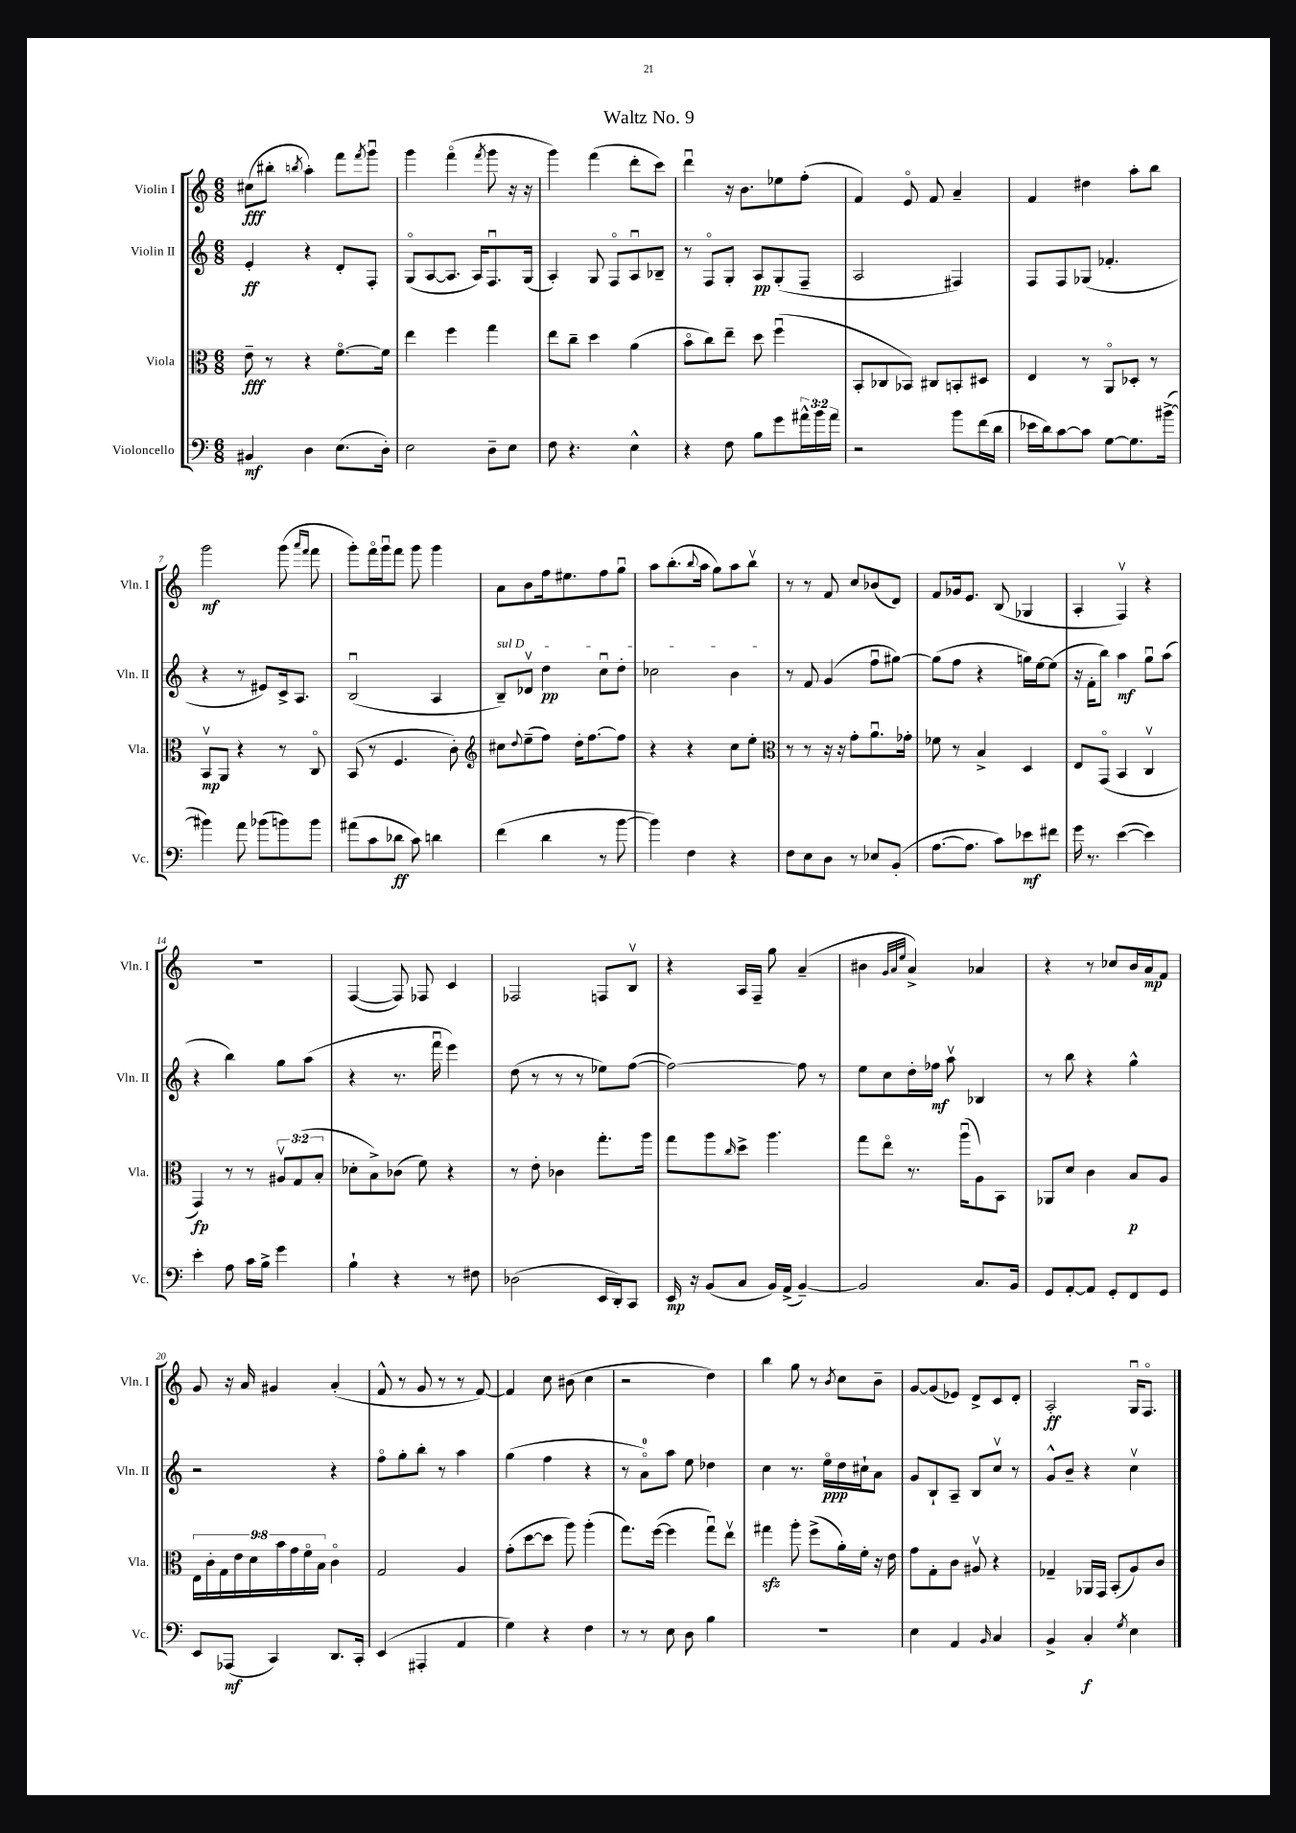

**kern	**kern	**kern	**kern
*staff4	*staff3	*staff2	*staff1
*clefF4	*clefC3	*clefG2	*clefG2
*k[]	*k[]	*k[]	*k[]
*M6/8	*M6/8	*M6/8	*M6/8
4BB#	8e~	4e'	(8cc#
.	8r	.	8bb#'
.	.	.	8qbb
4D	4r	4r	4aa')
(8.E	[8.fo	8d'	8fff
.	.	.	8qfff
.	.	8F'	8gggu
16D')	16f]	.	.
=	=	=	=
2E	4ee	(8Go	4ggg
.	.	[8A	.
.	4ff	8.A]	(4fffo
.	.	16A)	.
.	.	.	8qfff
8D~	4gg	8.Fu	8ggg
8E	.	.	16r
.	.	(16G	16r
=	=	=	=
8F	8ee	4A')	4ggg)
4.r	8cc~	.	.
.	4dd	8G	(4fff
.	.	8Fo	.
4E^^	(4a	8Au	8ddd'
.	.	8B-~	8ccc)
=	=	=	=
4r	8bo	8r	4dddu
.	8cc)	8Fo	.
8F	8ee~	8G'	16r
.	.	.	8.b
8B	8dd	8A	.
8g	(4ffu	(8G'	8ee-
24a#^^	.	8F~	(8ff'
24b	.	.	.
24a#	.	.	.
=	=	=	=
2r	8BB'	2A	4f)
.	8C-	.	.
.	8BB-)	.	8eo
.	8C#	.	8f
8b	8BB'	4F#)	4a~
(16f	8D#	.	.
16d	.	.	.
=	=	=	=
16e-	4E	8F	4f
16d)	.	.	.
[8c	.	8F	.
8c]	8r	(8G-	4dd#
[8G	8AAo	4.f-'	.
8.G]	8D-'	.	8aa'
.	8r	.	8bb
([16b#^	.	.	.
=	=	=	=
4b#])	8BBv	4r	2ggg
.	8AA	.	.
8a	4r	8r	.
(8b-	.	8e#)	.
8b)	8r	16c^	(8ggg
.	.	8.A	.
.	.	.	16qqaaa
.	.	.	16qqfff
8b	8Co	.	8fff
=	=	=	=
(8a#	(8BB	(2Bu	8ggg')
8c	8r	.	16fffo
.	.	.	16gggu
8d-	4.F	.	8fff
8c)	.	.	8ggg
4d	.	4A	4ggg
.	8c')	.	.
=	=	=	=
*	*clefG2	*	*
(4f	8cc#	8B~)	8a
.	8qqdd	.	.
.	(8ee~	8d-v	8b
4d	8ff)	4dd	16ff
.	.	.	8.ee#
.	16dd'	.	.
.	[8.ff	.	.
8r	.	8ccu	8ff
[8b	8ff]	8dd'	8ggu
=	=	=	=
4b])	4r	2cc-	8aa
.	.	.	(8.bb'
4F	4r	.	.
.	.	.	8qqbb
.	.	.	16aa
.	.	.	8gg)
4r	8cc	4b	8aa
.	8ee'	.	8bbv
=	=	=	=
*	*clefC3	*	*
8F	8r	8r	8r
8E	8r	8f	8r
8D	16r	(4g	8f
.	16r	.	.
8r	8g'	.	8cc
8E-	8.au	8ffu	(8b-
(8BB'	.	[8gg#)	8d)
.	16g-'	.	.
=	=	=	=
[8.A	8f-	(8gg#]	8f
.	8r	8ff	16g-
8.A]	.	.	8.e
.	4B^	4r	.
8c)	.	.	(8B
8e-	4D	16gg)	4G-
.	.	[16ee	.
8f#	.	(8ee]	.
=	=	=	=
16g	8E	16r	4A'
8.r	.	16f'	.
.	(8GGo	8bb)	.
([4e	4BB	4aa	4Fv)
4e])	4Cv	8ggu	4r
.	.	(8aa	.
=	=	=	=
4e'	4GG)	4r	2.r
8A	8r	4bb)	.
16c	8r	.	.
16B^	.	.	.
4g	12A#v	8gg	.
.	(12G	.	.
.	.	(8aa	.
.	12B'	.	.
=	=	=	=
4B`	8d-'	4r	([4F
.	8B^)	.	.
4r	(8c-	8.r	8F])
.	8f)	.	8F-
.	.	16fffu	.
8r	4r	4eee)	4c
8F#	.	.	.
=	=	=	=
(2D-	8r	(8dd	2F-
.	8e'	8r	.
.	4c-	8r	.
.	.	8r	.
16EE	8.gg'	8ee-)	8F
16DD')	.	.	.
8CC	.	([8ff	8Bv
.	16aa	.	.
=	=	=	=
16EE	8gg	2ff_)	4r
16r	.	.	.
(8BB	8aa	.	.
.	16qqcc	.	.
8C	8dd^	.	16A
.	.	.	16F~
16BB)	4.aa	.	8gg
(16AA^	.	.	.
[4BB~)	.	8ff]	(4a~
.	.	8r	.
=	=	=	=
2BB]	8gg	8ee	4b#
.	8eeo	8cc	.
.	.	.	32qqg
.	.	.	32qqa
.	.	.	32qqee
.	8.r	16dd'	4a^)
.	.	16ff-	.
.	.	8aav	.
.	(16aau	.	.
8.C	8A)	4B-	4a-
.	8BB	.	.
16BB	.	.	.
=	=	=	=
8GG	8AA-	8r	4r
[8AA'	8d	8bb	.
8AA]	4c	4r	8r
8GG'	.	.	8cc-
8FF	8B	4gg^^	16b
.	.	.	16a
8GG	8A	.	8f
=	=	=	=
8EE	18E	2r	8g
.	18c'	.	.
.	18G	.	.
(8AAA-	.	.	16r
.	18e	.	.
.	.	.	16a
.	18d	.	.
4CC)	.	.	4g#
.	18b	.	.
.	18g	.	.
.	18fo	.	.
.	18B	.	.
8.DD	4co	4r	(4a'
16CC'	.	.	.
=	=	=	=
(4EE	2G	8ffo	8f^^
.	.	8gg'	8r
4AAA#'	.	8bb'	8g
.	.	8r	8r
4AA	4A	4aa	8r
.	.	.	[8f)
=	=	=	=
4G)	(8g'	(4gg	4f]
.	[8dd	.	.
4r	8dd]	4ff	8cc
.	8aa)	.	(8b#
4F	(4aa'	4r	4cc
=	=	=	=
8r	8.gg)	8r	2r
8r	.	8ao)	.
.	([16ff	.	.
8E	4ff]	8aa	.
8D	.	8ee	.
4B	8ggu)	4dd-	4dd)
.	8eev	.	.
=	=	=	=
2.r	4gg#	4cc	4bb
.	8aa'	8.r	8gg
.	(8ff^	.	8r
.	.	16eeo	.
.	.	.	8qb
.	16a')	16dd	8cc
.	16f'	16cc#`	.
.	16r	8a	8b~
.	16e	.	.
=	=	=	=
4E	8g	8g	[8g
.	8G'	8B`	(8g]
4AA	8c	8A~	8e-)
.	8A#v	8B	8d^
16qqBB	.	.	.
4C	4r	8ccv	8c
.	.	8r	8d'
=	=	=	=
4BB^	4G-~	8g^^	2A'
.	.	8b~	.
4C'	16AA-	4r	.
.	16GG	.	.
.	(8BB'	.	.
8qG	.	.	.
4E	8A)	4ccv	16Gu
.	.	.	8.Fo
.	8c	.	.
==	==	==	==
*-	*-	*-	*-
